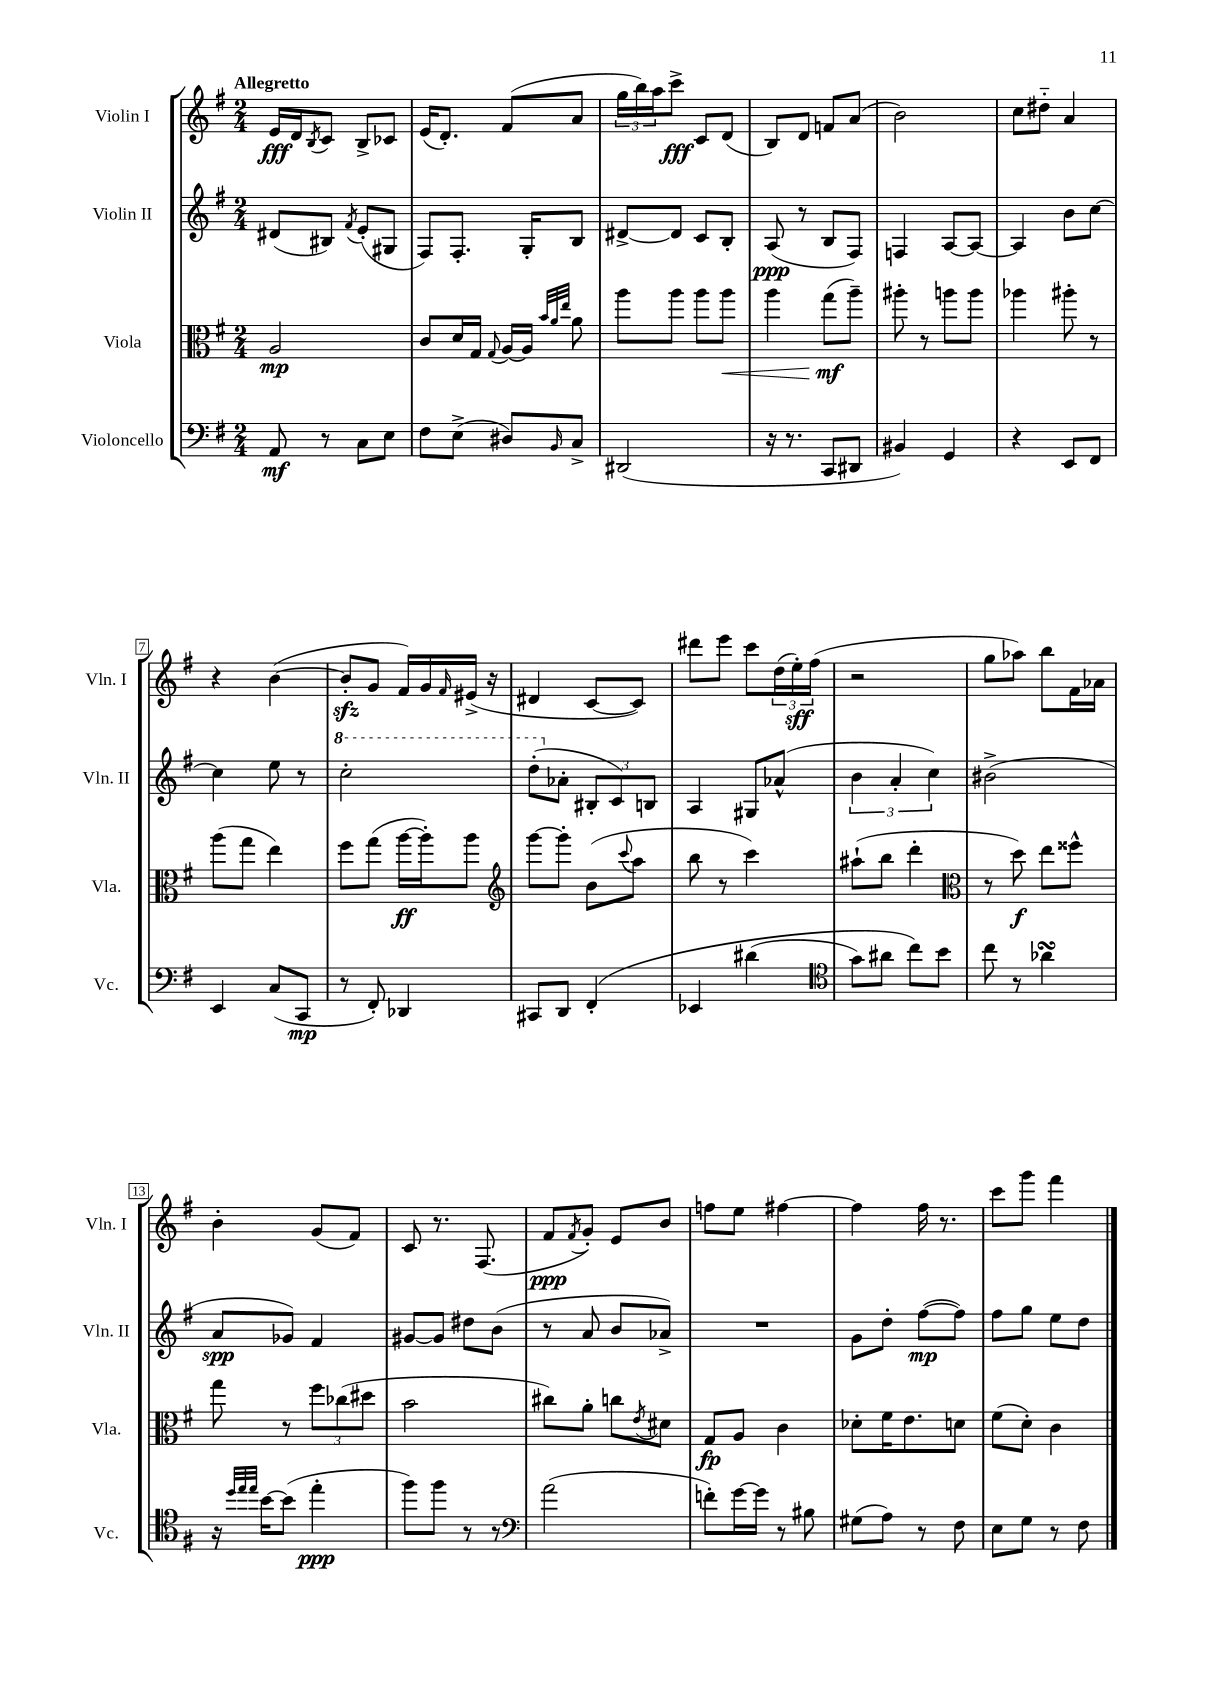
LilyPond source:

<<
\new StaffGroup <<
\new Staff = "s0" \with { instrumentName = "Violin I" shortInstrumentName = "Vln. I" } {
    \clef treble \key g \major \numericTimeSignature \time 2/4 \tempo "Allegretto"
    e'16\fff d'16 \acciaccatura { b8 } c'8 b8-> ces'8 |
    e'16( d'8.-.) fis'8( a'8 |
    \tuplet 3/2 { g''16 b''16) a''16 } c'''8->\fff c'8 d'8( |
    b8) d'8 f'8 a'8( |
    b'2) |
    c''8 dis''8-_ a'4 |
    r4 b'4~( |
    b'8-.\sfz g'8 fis'16) g'16 \grace { fis'16 } eis'16->( r16 |
    dis'4 c'8~ c'8) |
    dis'''8 e'''8 c'''8 \tuplet 3/2 { d''16( e''16-.\sff) fis''16( } |
    r2 |
    g''8 aes''8) b''8 fis'16 aes'16 |
    b'4-. g'8( fis'8) |
    c'8 r8. fis8.( |
    fis'8\ppp \acciaccatura { fis'8 } g'8-.) e'8 b'8 |
    f''8 e''8 fis''4~ |
    fis''4 fis''16 r8. |
    c'''8 g'''8 fis'''4 \bar "|." |
}
\new Staff = "s1" \with { instrumentName = "Violin II" shortInstrumentName = "Vln. II" } {
    \clef treble \key g \major \numericTimeSignature \time 2/4
    dis'8( bis8) \acciaccatura { fis'8 } e'8-.( gis8 |
    fis8) fis8.-. g16-. b8 |
    dis'8~-> dis'8 c'8 b8-. |
    a8\ppp( r8 b8 fis8) |
    f4 a8~ a8~ |
    a4 b'8 c''8~ |
    c''4 e''8 r8 |
    \ottava #1 c'''2-. |
    d'''8-.( \ottava #0 aes'8-. \tuplet 3/2 { bis8-. c'8) b8 } |
    a4 gis8 aes'8-^( |
    \tuplet 3/2 { b'4 a'4-. c''4) } |
    bis'2->( |
    a'8\spp ges'8) fis'4 |
    gis'8~ gis'8 dis''8 b'8( |
    r8 a'8 b'8 aes'8->) |
    R2 |
    g'8 d''8-. fis''8~\mp( fis''8) |
    fis''8 g''8 e''8 d''8 \bar "|." |
}
\new Staff = "s2" \with { instrumentName = "Viola" shortInstrumentName = "Vla." } {
    \clef alto \key g \major \numericTimeSignature \time 2/4
    a2\mp |
    c'8 d'16 g16 \appoggiatura { g8 } a16~ a16 \grace { b'32 a'32 e''32 } a'8 |
    a''8 a''8 a''8 a''8\< |
    a''4 g''8\mf\!( a''8--) |
    ais''8-. r8 a''8 a''8 |
    aes''4 ais''8-. r8 |
    a''8( g''8 e''4) |
    fis''8 g''8( a''16~\ff a''16-.) a''8 |
    \clef treble g'''8~ g'''8-. b'8( \appoggiatura { c'''8 } a''8 |
    b''8 r8 c'''4) |
    ais''8-!( b''8 d'''4-. |
    \clef alto r8 d''8\f) e''8 fisis''8-^ |
    g''8 r8 \tuplet 3/2 { fis''8 ces''8( dis''8 } |
    b'2 |
    cis''8) a'8-. c''8 \acciaccatura { e'8 } dis'8 |
    g8\fp a8 c'4 |
    des'8-. fis'16 e'8. d'8 |
    fis'8( d'8-.) c'4 \bar "|." |
}
\new Staff = "s3" \with { instrumentName = "Violoncello" shortInstrumentName = "Vc." } {
    \clef bass \key g \major \numericTimeSignature \time 2/4
    a,8\mf r8 c8 e8 |
    fis8 e8->( dis8) \grace { b,16 } c8-> |
    dis,2( |
    r16 r8. c,8 dis,8 |
    bis,4) g,4 |
    r4 e,8 fis,8 |
    e,4 c8( c,8\mp |
    r8 fis,8-.) des,4 |
    cis,8 d,8 fis,4-.\( |
    ees,4 dis'4( |
    \clef tenor g'8) ais'8 c''8\) b'8 |
    c''8 r8 aes'4\turn |
    r16 \grace { d''32 e''32 e''32 } b'16~ b'8( e''4-.\ppp |
    fis''8) fis''8 r8 r8 |
    \clef bass a'2( |
    f'8-.) g'16~ g'16 r8 bis8 |
    gis8( a8) r8 fis8 |
    e8 g8 r8 fis8 \bar "|." |
}
>>
>>
\layout { \context { \Score \override BarNumber.stencil = #(make-stencil-boxer 0.1 0.3 ly:text-interface::print) } }
